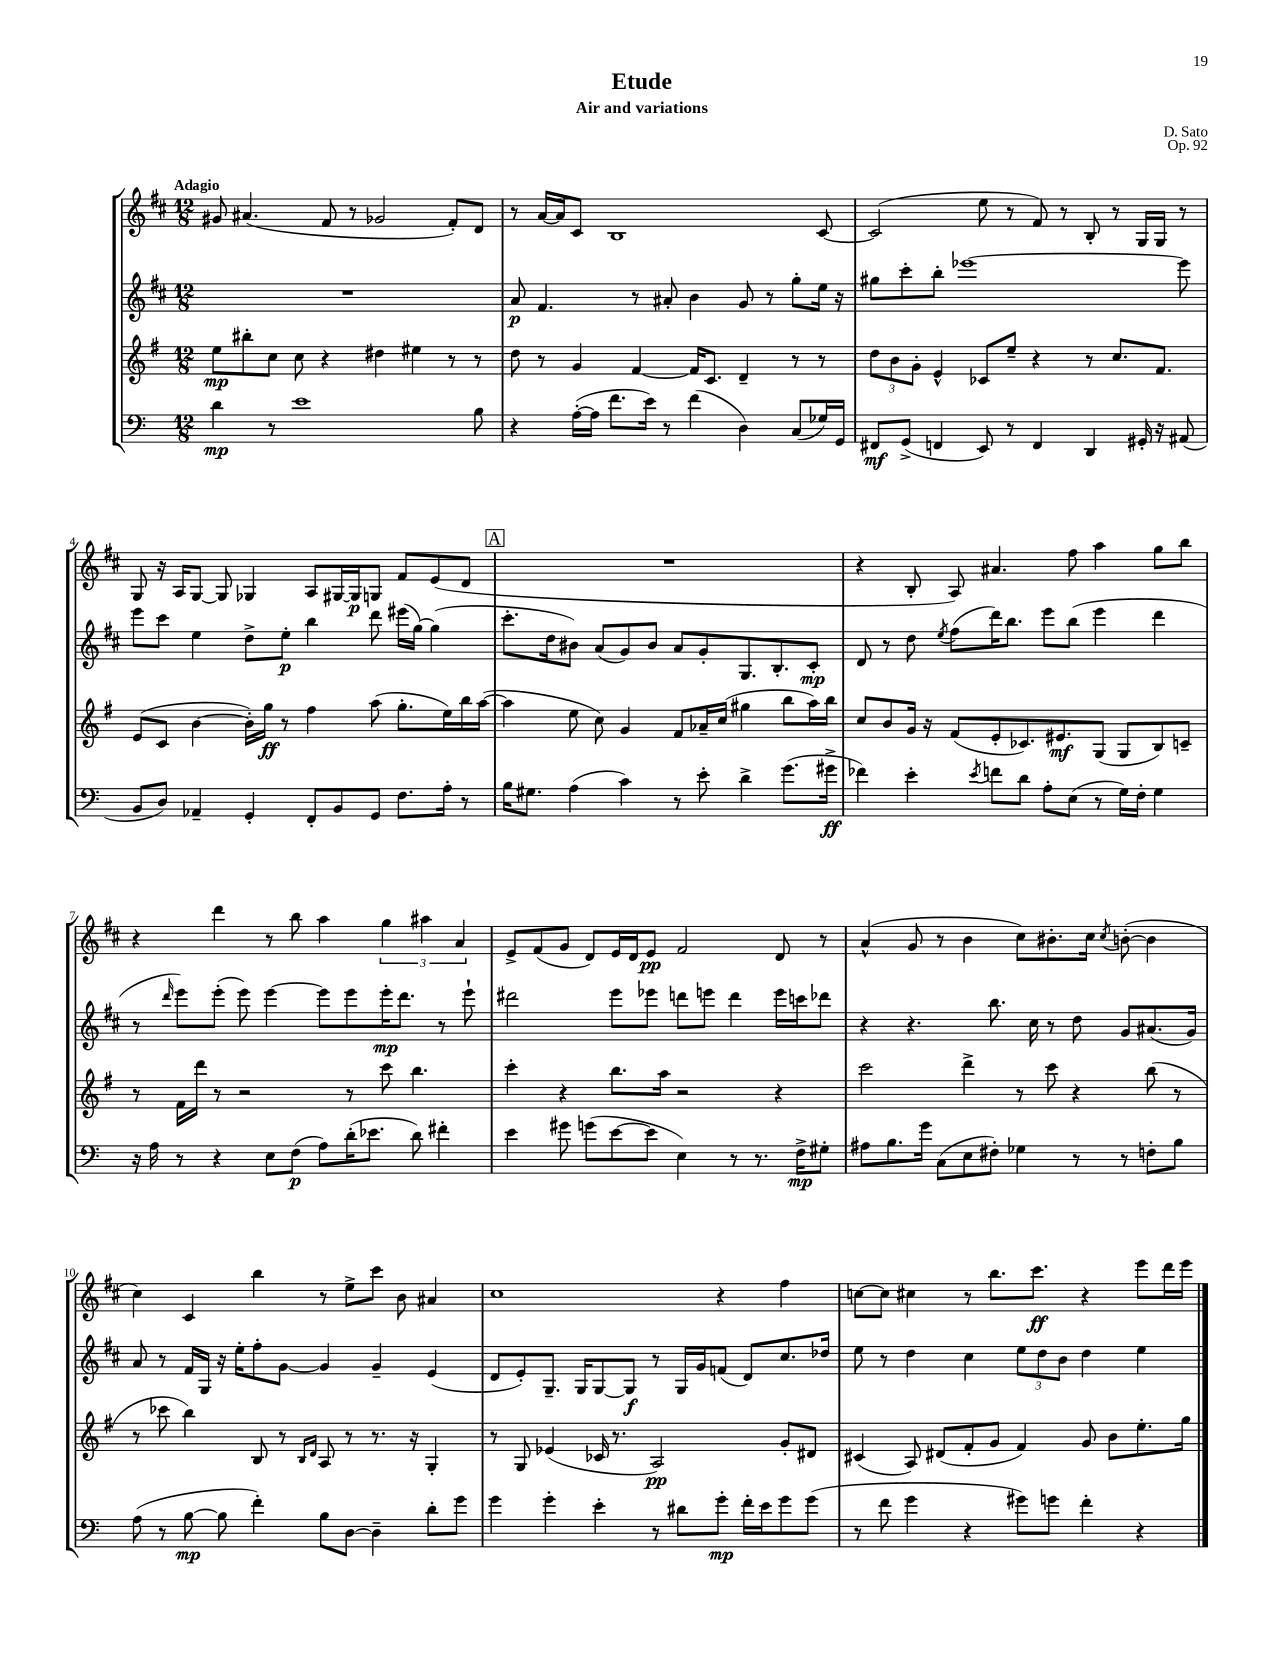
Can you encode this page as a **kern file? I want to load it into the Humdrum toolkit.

**kern	**kern	**kern	**kern
*staff4	*staff3	*staff2	*staff1
*clefF4	*clefG2	*clefG2	*clefG2
*k[]	*k[f#]	*k[f#c#]	*k[f#c#]
*M12/8	*M12/8	*M12/8	*M12/8
4d	8ee	1.r	8g#
.	8bb#'	.	(4.a#
8r	8cc	.	.
1e	8cc	.	.
.	4r	.	8f#
.	.	.	8r
.	4dd#	.	2g-
.	4ee#	.	.
.	8r	.	8f#')
8B	8r	.	8d
=	=	=	=
4r	8dd	8a	8r
.	8r	4.f#	[16a
.	.	.	16a]
([16A'	4g	.	8c#
16A]	.	.	.
8.f	.	.	1B
.	[4f#	8r	.
16e)	.	.	.
8r	.	8a#'	.
(4f	16f#]	4b	.
.	8.c	.	.
4D)	4d~	8g	.
.	.	8r	.
(8C	8r	8gg'	.
16G-)	8r	16ee	[8c#
16GG	.	16r	.
=	=	=	=
8FF#	12dd	8gg#	(2c#]
.	12b	.	.
(8GG^	.	8ccc#'	.
.	12g'	.	.
4FF	4e^^	8bb'	.
.	.	[1eee-	.
8EE)	8c-	.	8ee
8r	8ee~	.	8r
4FF	4r	.	8f#)
.	.	.	8r
4DD	8r	.	8B'
.	8.cc	.	8r
16GG#'	.	.	16G
16r	8.f#	.	16G
(8AA#	.	8eee-]	8r
=	=	=	=
8BB	(8e	8eee	8G
8D)	8c	8ccc#	16r
.	.	.	16A
4AA-~	[4b	4ee	[8G
.	.	.	8G]
4GG'	16b'])	8dd^	4G-
.	16gg	.	.
.	8r	8ee'	.
8FF'	4ff#	4bb	8A
8BB	.	.	[16G#
.	.	.	16G#]
8GG	(8aa	8ddd	8G
8.F	8.gg'	(16eee#	8f#
.	.	[16gg)	.
.	.	(4gg]	(8e
16A'	16ee)	.	.
8r	16bb	.	8d
.	([16aa	.	.
=	=	=	=
16B	4aa]	8.ccc#'	1.r
8.G#	.	.	.
.	.	16dd	.
(4A	8ee	8b#)	.
.	8cc)	(8a	.
4c)	4g	8g)	.
.	.	8b#	.
8r	8f#	8a	.
8e'	16a-~	8g'	.
.	(16cc	.	.
4d^	4gg#	8.G	.
.	.	8.B'	.
(8.g	8bb	.	.
.	16aa)	8c#'	.
16g#^	16bb	.	.
=	=	=	=
4f-)	8cc	8d	4r
.	8b	8r	.
4e'	16g	8dd	8B'
.	16r	.	.
.	.	8qee	.
.	(8f#	(8ff#	8A)
8qe	.	.	.
8f	8e'	16ddd)	4.a#
.	.	8.bb	.
8d	8.c-)	.	.
8A'	.	8eee	.
.	8.e#	.	.
(8E	.	(8bb	8ff#
8r	(8G	4eee	4aa
16G)	8G	.	.
16F'	.	.	.
4G	8B)	4ddd	8gg
.	8c~	.	8bb
=	=	=	=
16r	8r	8r	4r
16A	.	.	.
.	.	16qqddd	.
8r	16f#	8eee)	.
.	16ddd	.	.
4r	8r	(8eee'	4ddd
.	2r	8eee)	.
8E	.	[4eee	8r
(8F	.	.	8bb
8A)	.	8eee]	4aa
(16d'	8r	8eee	.
8.e-	.	.	.
.	8ccc	16eee'	6gg
.	.	8.ddd	.
8d)	4.bb	.	.
.	.	.	6aa#
4f#'	.	8r	.
.	.	.	6a
.	.	8eee`	.
=	=	=	=
4e	4ccc'	2ddd#	8e^
.	.	.	(8f#
8g#	4r	.	8g
(8g	.	.	8d)
[8e	8.bb	8eee	16e
.	.	.	16d
8e]	.	8eee-	8e
.	16aa	.	.
4E)	2r	8ddd	2f#
.	.	8eee	.
8r	.	4ddd	.
8.r	.	.	.
.	4r	16eee	8d
16F^	.	16ccc	.
8G#'	.	8ddd-	8r
=	=	=	=
8A#	2ccc	4r	(4a^^
8.B	.	.	.
.	.	4.r	8g
16g	.	.	.
(8C	.	.	8r
8E	4ddd^	.	4b
8F#')	.	8.bb	.
4G-	8r	.	8cc#)
.	.	16cc#	.
.	8ccc	8r	8.b#'
8r	4r	8dd	.
.	.	.	16cc#
.	.	.	8qcc#
8r	.	8g	([8b'
8F'	(8bb	(8.a#	4b]
8B	8r	.	.
.	.	16g)	.
=	=	=	=
(8A	8r	8a	4cc#)
8r	8ccc-	8r	.
[8B	4bb)	16f#	4c#
.	.	16G	.
8B]	.	16r	.
.	.	16ee'	.
4f')	8B	8ff#'	4bb
.	8r	[8g	.
.	16qqB	.	.
.	16qqd	.	.
8B	8A	4g]	8r
[8D	8r	.	8ee^
4D~]	8.r	4g~	8ccc#
.	.	.	8b
.	16r	.	.
8d'	4G'	(4e	4a#
8g	.	.	.
=	=	=	=
4g	8r	8d	1cc#
.	8G	8e')	.
4g'	(4e-	8.G~	.
.	.	16G	.
4e'	16c-	[8G	.
.	8.r	.	.
.	.	8G]	.
8r	2A)	8r	.
8d#	.	16G	.
.	.	16g	.
8g'	.	(8f	4r
16f'	.	8d)	.
16e	.	.	.
8g	8g'	8.cc#	4ff#
(8g	8d#	.	.
.	.	16dd-	.
=	=	=	=
8r	(4c#	8ee	[8cc
8f	.	8r	8cc]
4g	8A)	4dd	4cc#
.	(8d#	.	.
4r	8f#'	4cc#	8r
.	8g	.	8.bb
8g#)	4f#)	12ee	.
.	.	.	8.ccc#
.	.	12dd	.
8g	.	.	.
.	.	12b	.
4f'	8g	4dd	4r
.	8b	.	.
4r	8.ee'	4ee	8eee
.	.	.	16ddd
.	16gg	.	16eee
==	==	==	==
*-	*-	*-	*-
